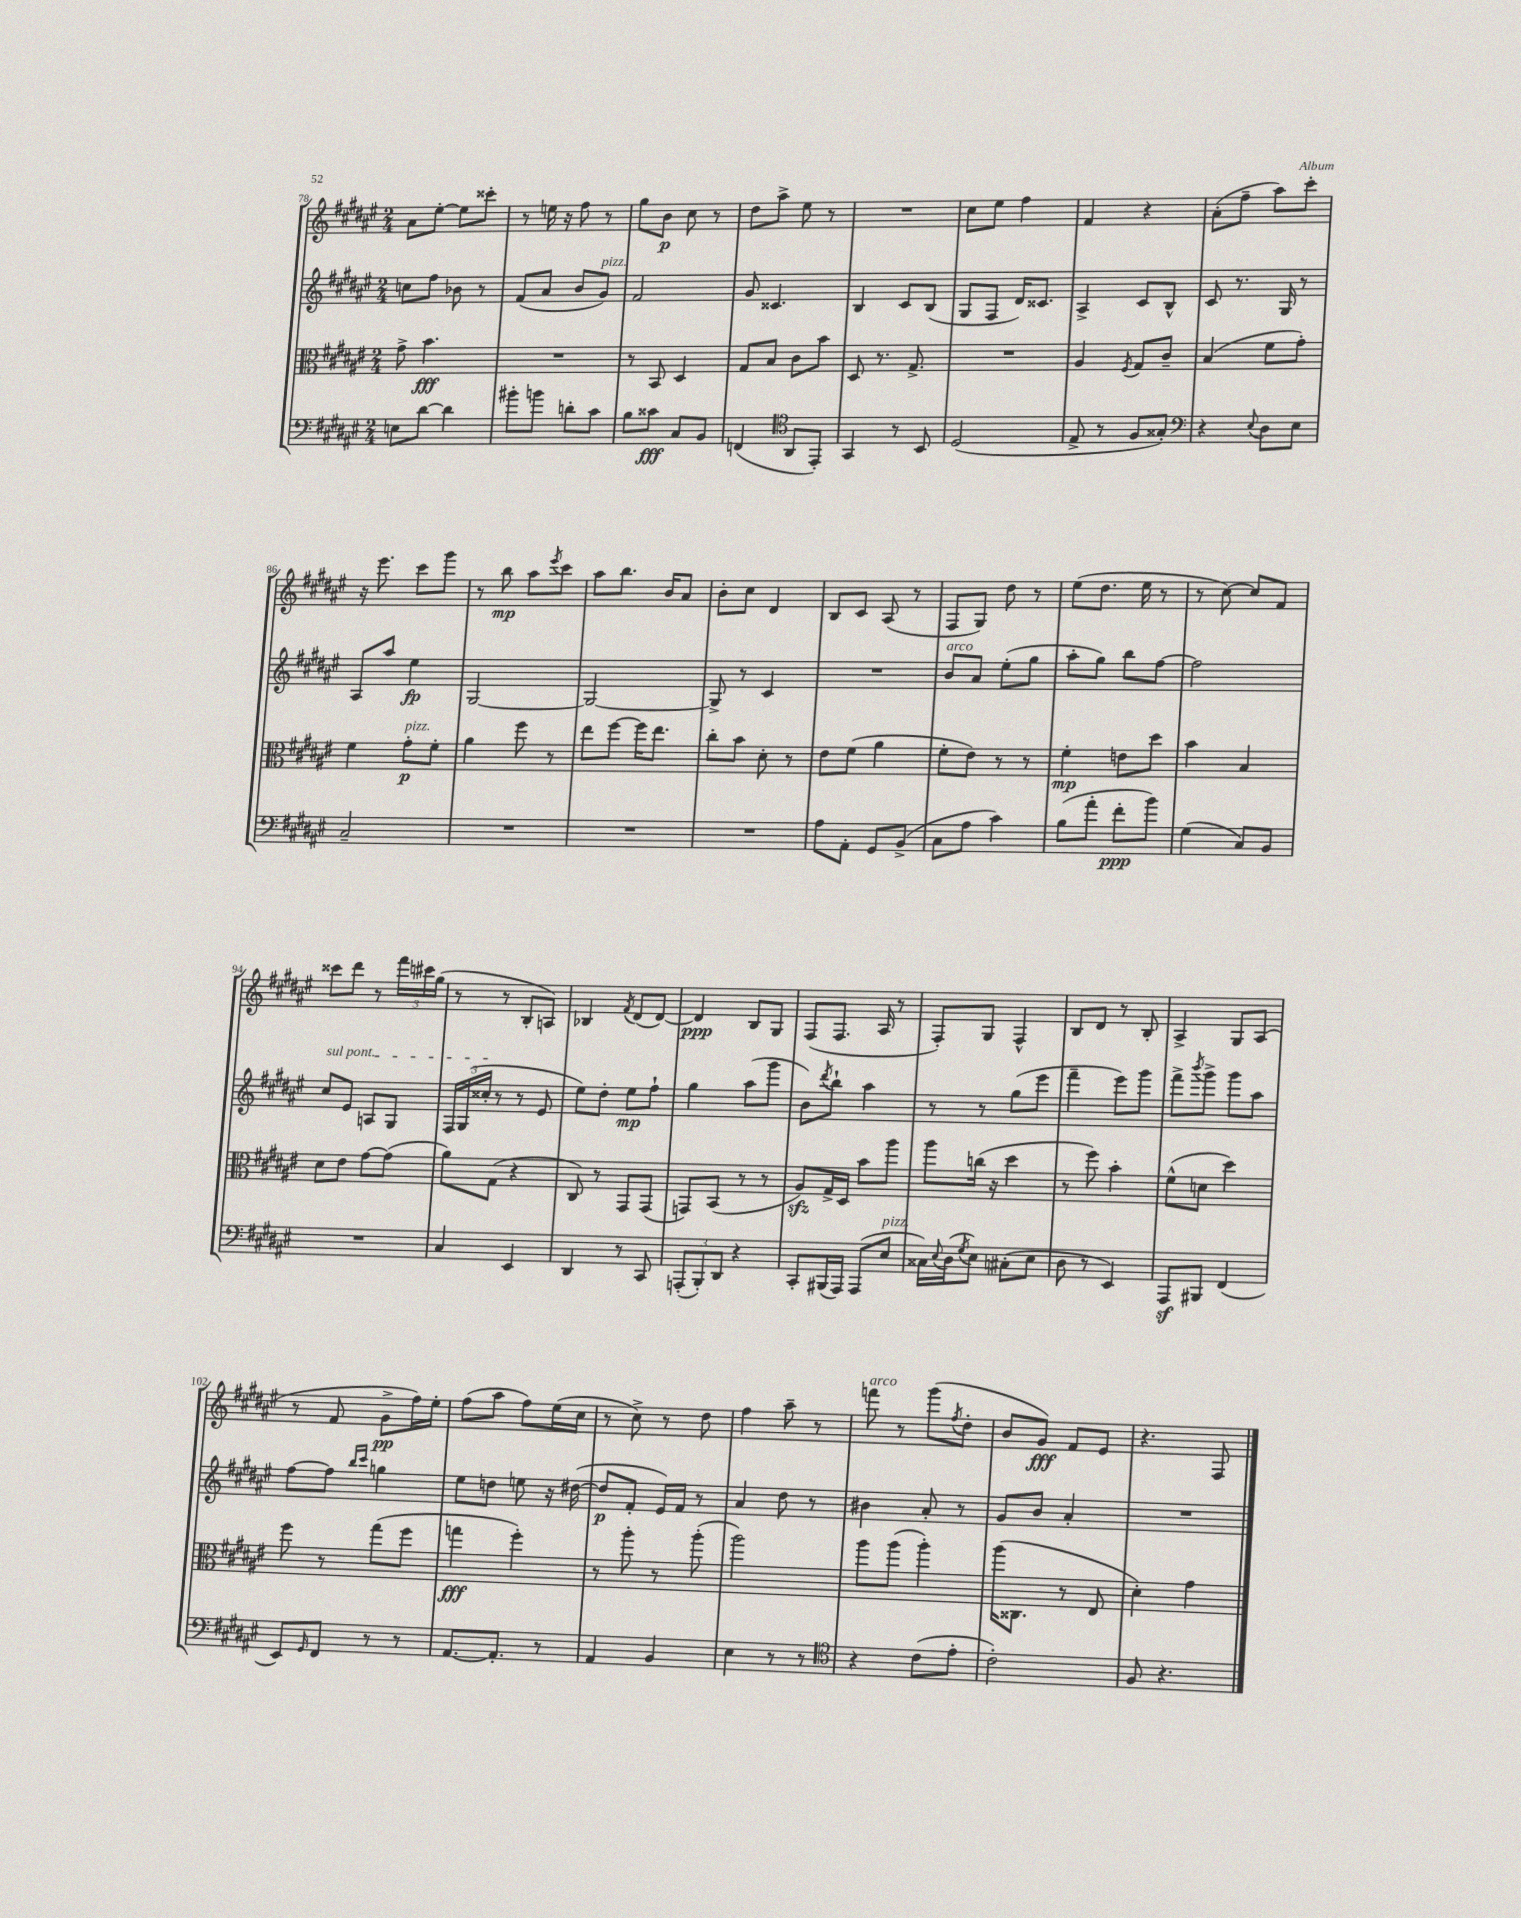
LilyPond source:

<<
\new StaffGroup <<
\new Staff = "s0" {
    \clef treble \key fis \major \numericTimeSignature \time 2/4
    ais'8 eis''8~-. eis''8 cisis'''8-. |
    r8 e''16 r16 fis''8 r8 |
    gis''8 b'8\p cis''8 r8 |
    dis''8 ais''8-> eis''8 r8 |
    R2 |
    cis''8 eis''8 fis''4 |
    fis'4 r4 |
    ais'8-.( fis''8-- ais''8) cis'''8-. |
    r16 eis'''8. cis'''8 gis'''8 |
    r8 b''8\mp ais''8 \acciaccatura { eis'''8 } cis'''8 |
    ais''8 b''8. b'16 ais'8 |
    b'8-. cis''8 dis'4 |
    b8 cis'8 ais8( r8 |
    fis8 gis8) dis''8 r8 |
    eis''8( dis''8. eis''16 r8 |
    r8 cis''8~) cis''8 fis'8 |
    cisis'''8 dis'''8 r8 \tuplet 3/2 { fis'''16 cis'''16 gis''16( } |
    r8 r8 b8-. a8) |
    bes4 \acciaccatura { fis'8 } dis'8( dis'8~) |
    dis'4\ppp b8 gis8 |
    fis8( fis8. ais16 r8 |
    fis8-.) gis8 fis4-^ |
    b8 dis'8 r8 b8-. |
    ais4-> gis8 ais8( |
    r8 fis'8 gis'8->\pp fis''16) eis''16-. |
    fis''8( ais''8 fis''8) eis''16( cis''16 |
    r8 cis''8->) r8 dis''8 |
    fis''4 ais''8-- r8 |
    f'''8^\markup { \italic "arco" } r8 gis'''8( \acciaccatura { fis''8 } dis''8-. |
    b'8 gis'8\fff) fis'8 eis'8 |
    r4. fis8 \bar "|." |
}
\new Staff = "s1" {
    \clef treble \key fis \major \numericTimeSignature \time 2/4
    c''8 fis''8 bes'8 r8 |
    fis'8( ais'8 b'8 gis'8^\markup { \italic "pizz." }) |
    fis'2 |
    gis'8 cisis'4. |
    b4 cis'8 b8( |
    gis8 fis8 dis'16) cisis'8. |
    ais4-> cis'8 b8-^ |
    cis'8 r8. gis16 r8 |
    ais8 ais''8 eis''4\fp |
    gis2~ |
    gis2~ |
    gis8-> r8 cis'4 |
    R2 |
    b'8^\markup { \italic "arco" } ais'8 eis''8-.( gis''8 |
    ais''8-. gis''8) b''8 fis''8~ |
    fis''2 |
    \once \override TextSpanner.bound-details.left.text = \markup { \italic "sul pont." } cis''8\startTextSpan eis'8 a8 gis8 |
    \tuplet 3/2 { fis16 gis16( cisis''16-.\stopTextSpan } r8 r8 eis'8 |
    eis''8) dis''8-. eis''8\mp fis''8-! |
    gis''4 ais''8( gis'''8 |
    b'8) \acciaccatura { dis'''8 } b''8-! ais''4 |
    r8 r8 gis''8( eis'''8 |
    fis'''4-- eis'''8) gis'''8 |
    fis'''8-> \acciaccatura { b'''8 } gis'''8-> gis'''8 ais''8 |
    fis''8~ fis''8 \grace { b''16 cis'''16 } g''4 |
    eis''8 d''8 e''8 r16 dis''16~( |
    dis''8\p fis'8-. eis'16) fis'16 r8 |
    ais'4 dis''8 r8 |
    bis'4 ais'8-. r8 |
    gis'8 b'8 ais'4-. |
    R2 \bar "|." |
}
\new Staff = "s2" {
    \clef alto \key fis \major \numericTimeSignature \time 2/4
    gis'8-> b'4.\fff |
    R2 |
    r8 b,8 dis4 |
    gis8 b8 cis'8 b'8 |
    dis8 r8. gis8.-> |
    R2 |
    ais4 \acciaccatura { fis8 } gis8 cis'8-- |
    b4( fis'8 gis'8-.) |
    fis'4 gis'8-.\p^\markup { \italic "pizz." } fis'8-. |
    ais'4 fis''8 r8 |
    eis''8 fis''8~ fis''16 eis''8. |
    cis''8-. b'8 dis'8-. r8 |
    eis'8 fis'8( ais'4 |
    fis'8-. eis'8) r8 r8 |
    fis'4-.\mp e'8 dis''8 |
    b'4 b4 |
    dis'8 eis'8 gis'8~ gis'8( |
    ais'8) gis8( r4 |
    cis8) r8 gis,8 gis,8( |
    g,8) b,8( r8 r8 |
    ais8\sfz) gis16-> dis16 b'8 ais''8 |
    ais''8 c''16( r16 dis''4 |
    r8 fis''8) b'4-. |
    fis'8-^( d'8 dis''4) |
    fis''8 r8 gis''8( fis''8 |
    g''4\fff fis''4-.) |
    r8 ais''8-. r8 ais''8-.( |
    ais''2) |
    ais''8 ais''8( ais''4-.) |
    ais''16( cisis8. r8 eis8 |
    dis'4-.) gis'4 \bar "|." |
}
\new Staff = "s3" {
    \clef bass \key fis \major \numericTimeSignature \time 2/4
    e8 dis'8~ dis'4 |
    bis'8-. b'8 d'8-. cis'8 |
    b8 cisis'8\fff cis8 b,8 |
    f,4( \clef tenor ais,8 eis,8-.) |
    gis,4 r8 b,8 |
    dis2( |
    eis8-> r8 fis8 gisis8-.) |
    \clef bass r4 \appoggiatura { eis8 } dis8 eis8 |
    cis2-- |
    R2 |
    R2 |
    R2 |
    ais8 ais,8-. gis,8 b,8->( |
    cis8 ais8 cis'4) |
    b8( ais'8-. fis'8-.\ppp b'8) |
    gis4( cis8) b,8 |
    R2 |
    cis4 eis,4 |
    dis,4 r8 cis,8 |
    \tuplet 3/2 { a,,8-.( b,,8-.) dis,8 } r4 |
    cis,8-. bis,,16( ais,,16) ais,,8( eis8^\markup { \italic "pizz." } |
    cisis16) \appoggiatura { eis8 } dis16( \acciaccatura { gis8 } eis8) cis8-.( eis8 |
    dis8 r8 eis,4) |
    ais,,8\sf bis,,8 fis,4( |
    eis,8) \grace { gis,16 } fis,8 r8 r8 |
    ais,8.~ ais,8.-. r8 |
    ais,4 b,4 |
    eis4 r8 r8 |
    \clef tenor r4 cis'8( eis'8-. |
    cis'2-.) |
    fis8 r4. \bar "|." |
}
>>
>>
\layout { \context { \Score currentBarNumber = #78 } }
